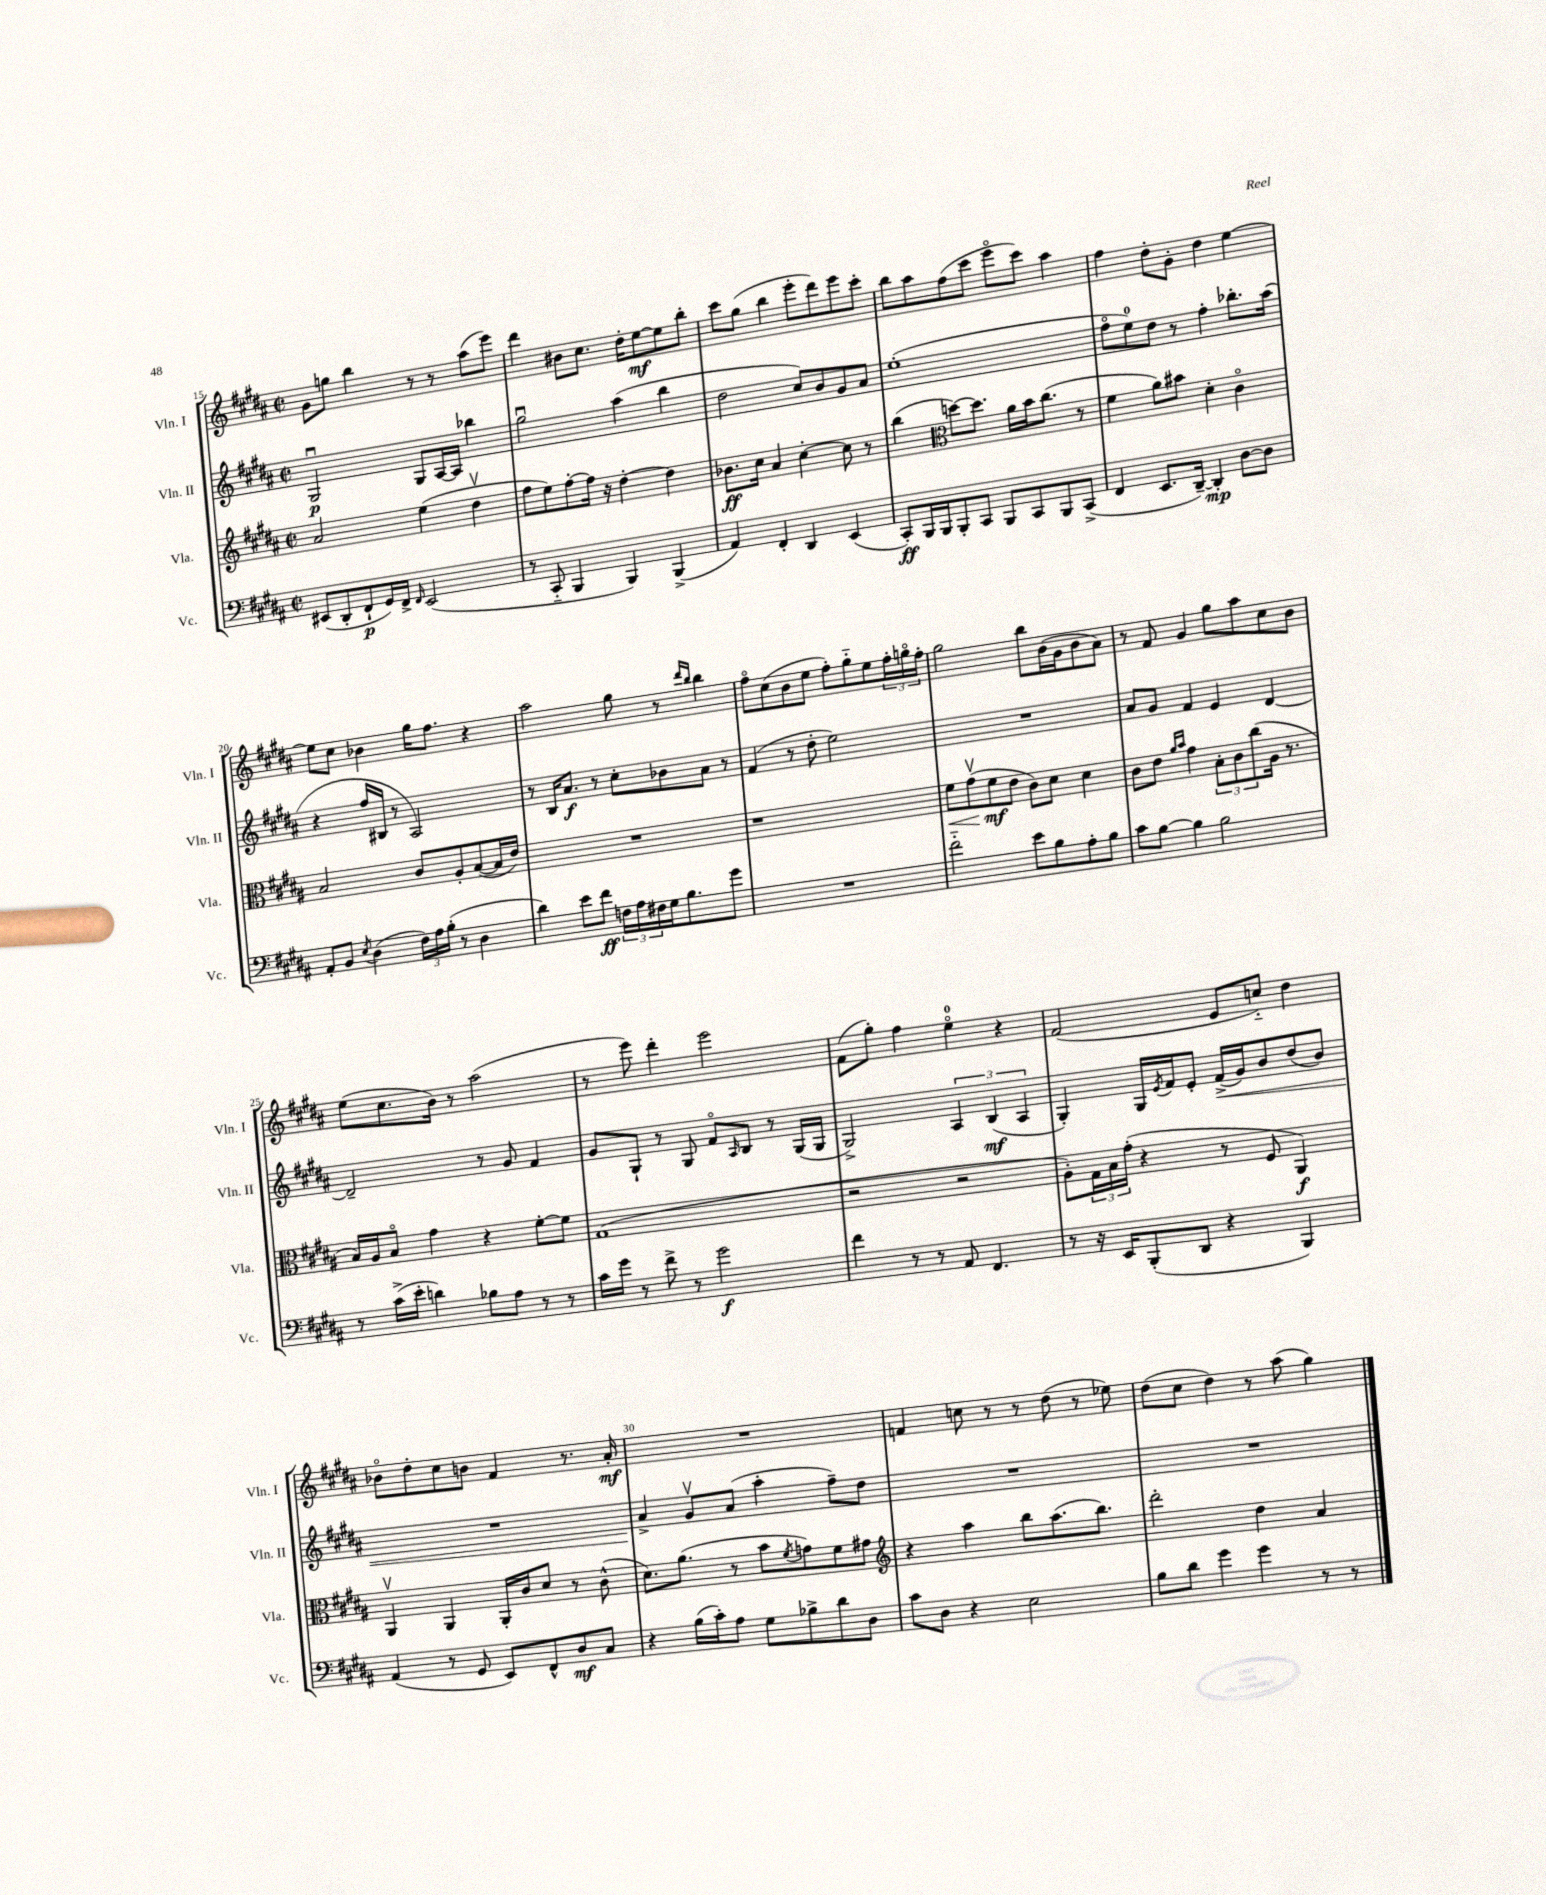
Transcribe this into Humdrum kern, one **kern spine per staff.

**kern	**dynam	**kern	**dynam	**kern	**dynam	**kern	**dynam
*part4	*part4	*part3	*part3	*part2	*part2	*part1	*part1
*staff4	*staff4	*staff3	*staff3	*staff2	*staff2	*staff1	*staff1
*I"Vc.	*	*I"Vla.	*	*I"Vln. II	*	*I"Vln. I	*
*I'Vc.	*	*I'Vla.	*	*I'Vln. II	*	*I'Vln. I	*
*clefF4	*	*clefG2	*	*clefG2	*	*clefG2	*
*k[f#c#g#d#a#]	*	*k[f#c#g#d#a#]	*	*k[f#c#g#d#a#]	*	*k[f#c#g#d#a#]	*
*M2/2	*	*M2/2	*	*M2/2	*	*M2/2	*
*met(c|)	*	*met(c|)	*	*met(c|)	*	*met(c|)	*
=15	=15	=15	=15	=15	=15	=15	=15
(8EE#X/L	.	2a#/	.	2G#u/	p	8g#\L	.
8DD#'/	.	.	.	.	.	8ggn\J	.
8FF#`/	p	.	.	.	.	4bb\	.
16GG#/L)	.	.	.	.	.	.	.
16FF#^/JJ	.	.	.	.	.	.	.
16qqFF#/	.	.	.	.	.	.	.
(2EE#/	.	(4ee\	.	8G#/L	.	8r	.
.	.	.	.	[16A#/L	.	8r	.
.	.	.	.	16A#/JJ]	.	.	.
.	.	4dd#v\	.	4bb-X\	.	(8aa#\L	.
.	.	.	.	.	.	8eee\J)	.
=16	=16	=16	=16	=16	=16	=16	=16
8r	.	8ff#\L	.	2gg#u\	.	4ddd#\	.
8CC#/	.	8ee\)	.	.	.	.	.
4BBB/	.	[8ff#'\	.	.	.	8b#X\L	.
.	.	16ff#\Jk]	.	.	.	8.cc#\J	.
.	.	16r	.	.	.	.	.
4BBB/)	.	[4dd#'\	.	(4aa#\	.	.	.
.	.	.	.	.	.	16dd#'\KL	.
.	.	.	.	.	.	[8ee\	mf
(4BBB^/	.	4dd#\]	.	4bb\	.	8ee\]	.
.	.	.	.	.	.	8bb'\J	.
=17	=17	=17	=17	=17	=17	=17	=17
4AA#/)	.	8.b-X\L	ff	2dd#\	.	8ccc#\L	.
.	.	.	.	.	.	(8gg#\J	.
.	.	16cc#\Jk	.	.	.	.	.
4FF#'/	.	4a#/	.	.	.	4bb\	.
4DD#/	.	[4cc#'\	.	8cc#/L)	.	8eee'\L	.
.	.	.	.	8b/	.	8ddd#\)	.
(4EE/	.	8cc#\]	.	8g#/	.	8eee\	.
.	.	8r	.	8a#/J	.	8ccc#'\J	.
=18	=18	=18	=18	=18	=18	=18	=18
8CC#'/L)	ff	(4bb\	.	(1ee'	.	8bb\L	.
16BBB/L	.	.	.	.	.	8aa#\	.
16BBB/J	.	.	.	.	.	.	.
*	*	*clefC3	*	*	*	*	*
8BBB'/	.	[8ddn\L)	.	.	.	(8ff#\	.
8CC#/J	.	8.dd\J]	.	.	.	8ccc#\J	.
8BBB/L	.	.	.	.	.	8eee\L	.
.	.	16a#\LL	.	.	.	.	.
8CC#/	.	16b\J	.	.	.	8ccc#\J)	.
.	.	(8.cc#\J	.	.	.	.	.
8BBB/	.	.	.	.	.	4aa#\	.
(8CC#^/J	.	8r	.	.	.	.	.
=19	=19	=19	=19	=19	=19	=19	=19
4FF#/	.	4f#\	.	8ff#\L	.	4ff#\	.
.	.	.	.	8ee\)	.	.	.
8.EE/L	.	8a#\L)	.	8dd#\J	.	8dd#'\L	.
.	.	8b#X\J	.	8r	.	8g#'\J	.
[16DD#~/Jk)	.	.	.	.	.	.	.
4DD#'/]	mp	4d#'\	.	4ff#'\	.	4dd#\	.
[8D#\L	.	4c#\	.	8.bb-X'\L	.	[4ee\	.
8D#\J]	.	.	.	.	.	.	.
.	.	.	.	(16aa#\Jk	.	.	.
!!LO:LB:g=z
=20	=20	=20	=20	=20	=20	=20	=20
8AA#'/L	.	2B/	.	4r	.	8ee\L]	.
8BB/J	.	.	.	.	.	8cc#\J	.
8qE/	.	.	.	.	.	.	.
(4D#\	.	.	.	16ff#/LL	.	4b-X\	.
.	.	.	.	16B#X/JJ	.	.	.
.	.	.	.	8r	.	.	.
24F#\LL)	.	8c#/L	.	2A#/)	.	16gg#\KL	.
24A#\	.	.	.	.	.	.	.
.	.	.	.	.	.	8.ff#\J	.
(24B'\JJ	.	.	.	.	.	.	.
8r	.	8A#'/	.	.	.	.	.
4D#\	.	([8B/	.	.	.	4r	.
.	.	16B/L]	.	.	.	.	.
.	.	16e/JJ)	.	.	.	.	.
=21	=21	=21	=21	=21	=21	=21	=21
4d#\)	.	1r	.	8r	.	2aa#\	.
.	.	.	.	16B/KL	.	.	.
.	.	.	.	8.a#/J	f	.	.
8e\L	.	.	.	.	.	.	.
8f#\J	ff	.	.	8r	.	.	.
24Fn\LL	.	.	.	8cc#'\L	.	8gg#\	.
24A#\	.	.	.	.	.	.	.
24F#X\	.	.	.	.	.	.	.
16G#\J	.	.	.	8b-X\	.	8r	.
8.B\	.	.	.	.	.	.	.
.	.	.	.	.	.	16qqddd#/LL	.
.	.	.	.	.	.	16qqbb/JJ	.
.	.	.	.	8a#\J	.	4bb\	.
8g#\J	.	.	.	8r	.	.	.
=22	=22	=22	=22	=22	=22	=22	=22
1r	.	1r	.	(4f#/	.	8ff#\L	.
.	.	.	.	.	.	(8cc#\	.
.	.	.	.	8r	.	8b\	.
.	.	.	.	8dd#'\	.	8ee\J	.
.	.	.	.	2ee\)	.	8ff#'\L)	.
.	.	.	.	.	.	8gg#\	.
.	.	.	.	.	.	8ee\	.
.	.	.	.	.	.	24ff#'\L	.
.	.	.	.	.	.	24ggn\	.
.	.	.	.	.	.	24ff#'\JJ	.
=23	=23	=23	=23	=23	=23	=23	=23
!	!	!	!LO:HP:b	!	!	!	!
2f#\	.	8f#\L	<	1r	.	2gg#\	.
.	.	(8g#v\	.	.	.	.	.
.	.	8f#\	mf	.	.	.	.
.	.	8e\J	[	.	.	.	.
8e\L	.	8c#\L)	.	.	.	8bb\L	.
8B\	.	8d#\J	.	.	.	(16b\L	.
.	.	.	.	.	.	16g#\J	.
8A#'\	.	4d#\	.	.	.	8b\	.
8B\J	.	.	.	.	.	8a#\J)	.
=24	=24	=24	=24	=24	=24	=24	=24
8c#\L	.	8c#\L	.	8a#/L	.	8r	.
[8B\J	.	8e\J	.	8g#/J	.	8f#/	.
.	.	16qqa#/LL	.	.	.	.	.
.	.	16qqb/JJ	.	.	.	.	.
4B\]	.	4g#\	.	4f#/	.	4g#/	.
2B\	.	12B'\L	.	4e/	.	8gg#\L	.
.	.	12c#\	.	.	.	.	.
.	.	.	.	.	.	8aa#\	.
.	.	(12cc#\	.	.	.	.	.
.	.	16A#\Jk	.	[4d#/	.	8cc#\	.
.	.	8.r	.	.	.	.	.
.	.	.	.	.	.	8b\J	.
!!LO:LB:g=z
=25	=25	=25	=25	=25	=25	=25	=25
8r	.	16B/LL)	.	2d#~/]	.	(8ee\L	.
.	.	16A#/J	.	.	.	.	.
(16c#^\LL	.	8B/J	.	.	.	8.cc#\	.
16e'\JJ	.	.	.	.	.	.	.
4dn\)	.	4g#\	.	.	.	.	.
.	.	.	.	.	.	16b\Jk)	.
.	.	.	.	.	.	8r	.
8B-X\L	.	4r	.	8r	.	(2aa#\	.
8A#\J	.	.	.	8g#/	.	.	.
8r	.	[8f#'\L	.	4f#/	.	.	.
8r	.	8f#\J]	.	.	.	.	.
=26	=26	=26	=26	=26	=26	=26	=26
16c#\LL	.	(1G#	.	8g#/L	.	8r	.
16g#\JJ	.	.	.	.	.	.	.
8r	.	.	.	8G#`/J	.	8eee\)	.
8f#^\	.	.	.	8r	.	4ddd#'\	.
8r	.	.	.	8G#/	.	.	.
2g#\	f	.	.	8f#/L	.	2eee\	.
.	.	.	.	16qqA#/	.	.	.
.	.	.	.	8B/J	.	.	.
.	.	.	.	8r	.	.	.
.	.	.	.	(16G#/LL	.	.	.
.	.	.	.	16G#/JJ	.	.	.
=27	=27	=27	=27	=27	=27	=27	=27
4f#\	.	2r	.	2G#^/)	.	(8f#\L	.
.	.	.	.	.	.	8gg#'\J)	.
8r	.	.	.	.	.	4ff#\	.
8r	.	.	.	.	.	.	.
8AA#/	.	2r	.	6A#/	.	4ee\	.
4.FF#/	.	.	.	.	.	.	.
.	.	.	.	(6B/	mf	.	.
.	.	.	.	.	.	4r	.
.	.	.	.	6A#/	.	.	.
=28	=28	=28	=28	=28	=28	=28	=28
8r	.	8A#'\L)	.	4G#'/)	.	(2f#/	.
16r	.	24G#\L	.	.	.	.	.
.	.	24B\	.	.	.	.	.
16EE/KL	.	.	.	.	.	.	.
.	.	(24g#'\JJ	.	.	.	.	.
(8BBB'/	.	4r	.	16G#/LL	.	.	.
.	.	.	.	8qe/	.	.	.
.	.	.	.	16f#/J	.	.	.
8DD#/J	.	.	.	8e'/J	.	.	.
!	!	!	!	!	!LO:HP:b	!	!
4r	.	8r	.	(16f#^/LL	<	8e/L	.
.	.	.	.	16g#/J)	.	.	.
.	.	8F#/	.	8b/	.	8ccn/J)	.
4BBB/)	.	4AA#/)	f	(8dd#/	.	4dd#\	.
.	.	.	.	8b/J)	.	.	.
!!LO:LB:g=z
=29	=29	=29	=29	=29	=29	=29	=29
(4AA#/	.	4AA#v/	.	1r	.	8b-X\L	.
.	.	.	.	.	.	8dd#'\	.
8r	.	4AA#/	.	.	.	8cc#\	.
8GG#/	.	.	.	.	.	8bn\J	.
8EE/L)	.	16AA#'/LL	.	.	.	4f#/	.
.	.	16c#/J	.	.	.	.	.
8FF#^^/	.	8d#/J	.	.	.	.	.
8D#/	mf	8r	.	.	.	8.r	.
8C#/J	.	(8c#^^\	.	.	.	.	.
.	.	.	.	.	.	16a#'/	mf
=30	=30	=30	=30	=30	=30	=30	=30
4r	.	8.d#\L)	.	4a#^/	.	1r	.
.	.	(8.a#\J	.	.	.	.	.
(16B\LL	.	.	.	8g#v/L	[	.	.
16c#'\J)	.	.	.	.	.	.	.
8A#\J	.	8r	.	(8a#/J	.	.	.
8G#\L	.	8b\L	.	4aa#'\	.	.	.
.	.	8qf#/	.	.	.	.	.
8B-X^\	.	8gn\)	.	.	.	.	.
8d#\	.	8f#\	.	8ff#~\L)	.	.	.
8D#\J	.	8g#X\J	.	8dd#\J	.	.	.
=31	=31	=31	=31	=31	=31	=31	=31
*	*	*clefG2	*	*	*	*	*
8c#\L	.	4r	.	1r	.	4fn/	.
8D#\J	.	.	.	.	.	.	.
4r	.	4aa#\	.	.	.	8ccn\	.
.	.	.	.	.	.	8r	.
2E\	.	8bb\L	.	.	.	8r	.
.	.	(8.aa#\	.	.	.	(8dd#\	.
.	.	.	.	.	.	8r	.
.	.	8.bb\J)	.	.	.	.	.
.	.	.	.	.	.	8ee-X\)	.
=32	=32	=32	=32	=32	=32	=32	=32
8B\L	.	2ddd#'\	.	1r	.	(8dd#\L	.
8d#\J	.	.	.	.	.	8cc#\J	.
4g#\	.	.	.	.	.	4dd#\)	.
4g#\	.	4dd#\	.	.	.	8r	.
.	.	.	.	.	.	(8aa#\	.
8r	.	4a#/	.	.	.	4gg#\)	.
8r	.	.	.	.	.	.	.
==	==	==	==	==	==	==	==
*-	*-	*-	*-	*-	*-	*-	*-
